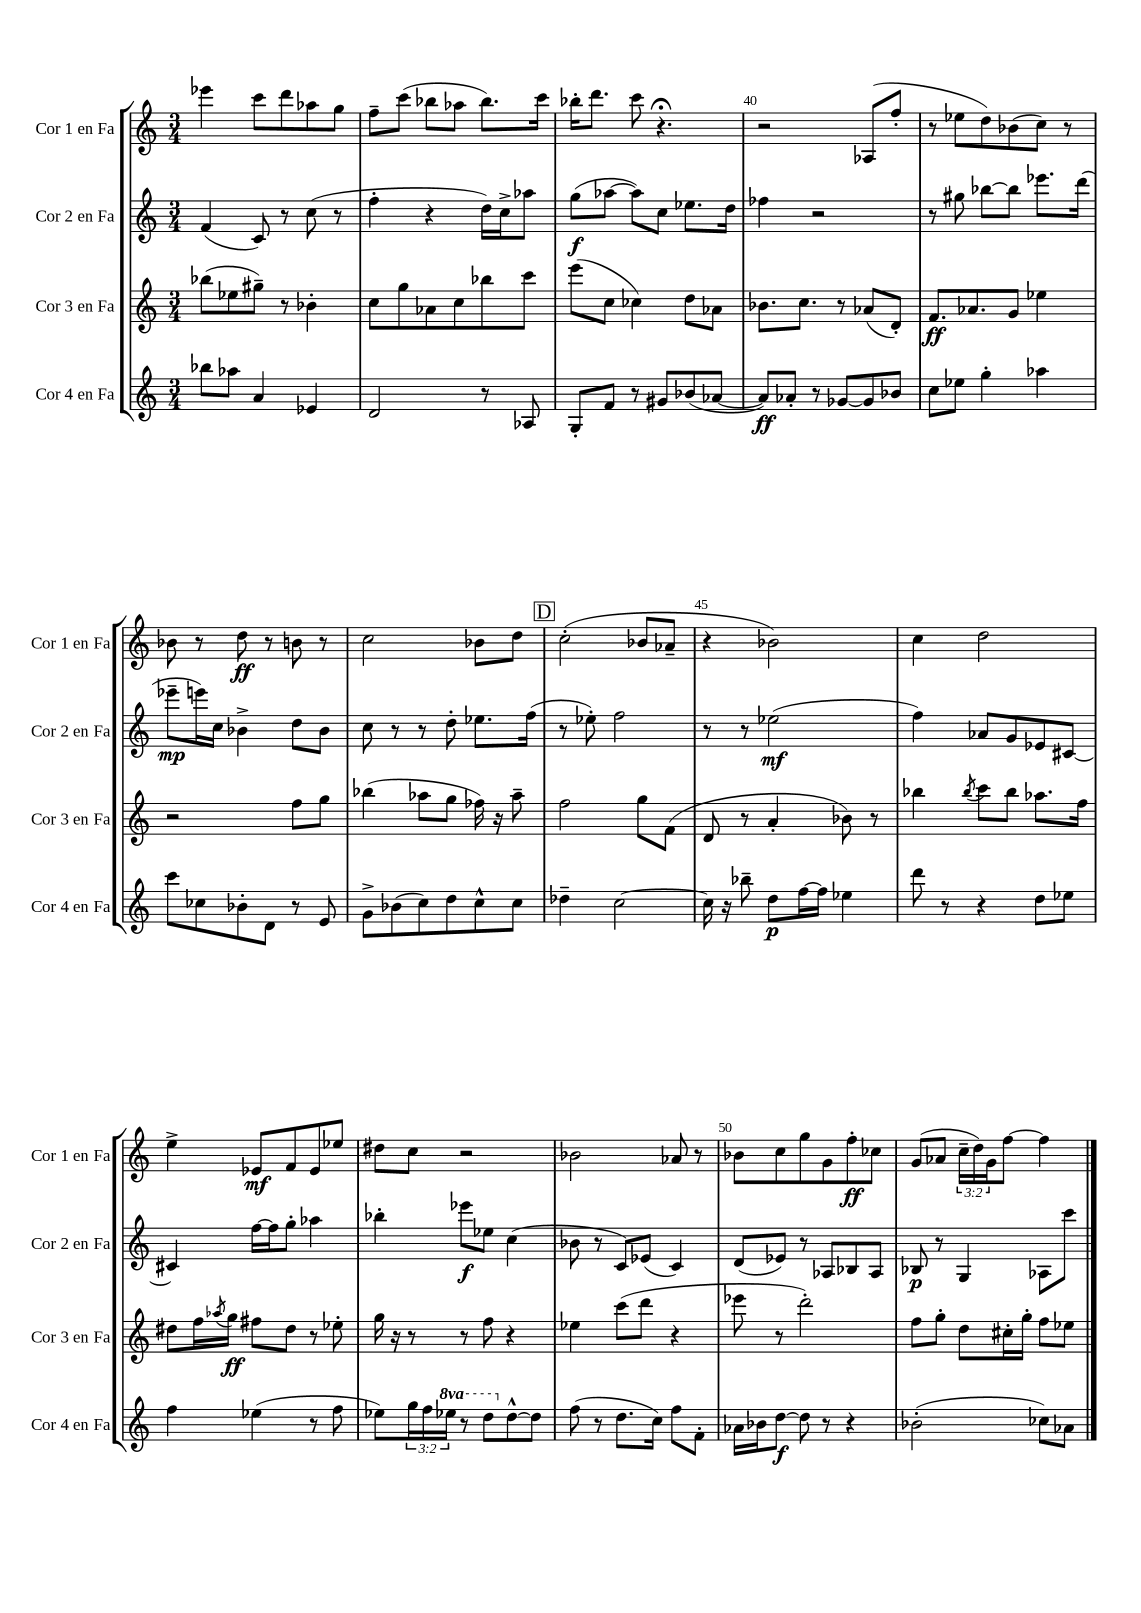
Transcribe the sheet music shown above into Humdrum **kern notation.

**kern	**kern	**kern	**kern
*staff4	*staff3	*staff2	*staff1
*clefG2	*clefG2	*clefG2	*clefG2
*k[]	*k[]	*k[]	*k[]
*M3/4	*M3/4	*M3/4	*M3/4
8bb-	(8bb-	(4f	4eee-
8aa-	8ee-	.	.
4a	8gg#~)	8c)	8ccc
.	8r	8r	8ddd
4e-	4b-'	(8cc	8aa-
.	.	8r	8gg
=	=	=	=
2d	8cc	4ff'	8ff~
.	8gg	.	(8ccc
.	8a-	4r	8bb-
.	8cc	.	8aa-
8r	8bb-	16dd)	8.bb-)
.	.	16cc^	.
8A-	8ccc	8aa-	.
.	.	.	16ccc
=	=	=	=
8G'	(8eee	(8gg	16bb-'
.	.	.	8.ddd
8f	8cc	[8aa-	.
8r	4cc-)	8aa-])	8ccc
8g#	.	8cc	4.r;
(8b-	8dd	8.ee-	.
[8a-	8a-	.	.
.	.	16dd	.
=	=	=	=
8a-])	8.b-	4ff-	2r
8a-'	.	.	.
.	8.cc	.	.
8r	.	2r	.
[8g-	8r	.	.
8g-]	(8a-	.	(8A-
8b-	8d')	.	8ff'
=	=	=	=
8cc	8.f	8r	8r
8ee-	.	8gg#	8ee-
.	8.a-	.	.
4gg'	.	[8bb-	8dd)
.	8g	8bb-]	(8b-
4aa-	4ee-	8.eee-	8cc)
.	.	.	8r
.	.	(16ddd	.
=	=	=	=
8ccc	2r	8eee-~	8b-
8cc-	.	16eee)	8r
.	.	16cc	.
8b-'	.	4b-^	8dd
8d	.	.	8r
8r	8ff	8dd	8b
8e	8gg	8b-	8r
=	=	=	=
8g^	(4bb-	8cc	2cc
(8b-	.	8r	.
8cc)	8aa-	8r	.
8dd	8gg	8dd'	.
8cc^^	16ff-)	8.ee-	8b-
.	16r	.	.
8cc	8aa-~	.	8dd
.	.	(16ff	.
=	=	=	=
4dd-~	2ff	8r	(2cc'
.	.	8ee-')	.
[2cc	.	2ff	.
.	8gg	.	8b-
.	(8f	.	8a-~
=	=	=	=
16cc]	8d	8r	4r
16r	.	.	.
8bb-~	8r	8r	.
8dd	4a'	(2ee-	2b-)
[16ff	.	.	.
16ff]	.	.	.
4ee-	8b-)	.	.
.	8r	.	.
=	=	=	=
8ddd	4bb-	4ff)	4cc
8r	.	.	.
.	8qbb-	.	.
4r	8ccc	8a-	2dd
.	8bb-	8g	.
8dd	8.aa-	8e-	.
8ee-	.	[8c#	.
.	16ff	.	.
=	=	=	=
4ff	8dd#	4c#]	4ee^
.	16ff	.	.
.	8qaa-	.	.
.	16gg	.	.
(4ee-	8ff#	[16ff	8e-
.	.	16ff]	.
.	8dd#	8gg'	8f
8r	8r	4aa-	8e-
8ff	8ee-'	.	8ee-
=	=	=	=
8ee-)	16gg	4bb-'	8dd#
.	16r	.	.
24gg	8r	.	8cc
24ff	.	.	.
24eee-	.	.	.
8r	8r	8eee-	2r
8ddd	8ff	8ee-	.
[8dd^^	4r	(4cc	.
8dd]	.	.	.
=	=	=	=
(8ff	4ee-	8b-	2b-
8r	.	8r	.
8.dd	(8ccc	8c)	.
.	8ddd	(8e-	.
16cc)	.	.	.
8ff	4r	4c)	8a-
8f'	.	.	8r
=	=	=	=
16a-	8eee-	(8d	8b-
16b-	.	.	.
[8dd	8r	8e-)	8cc
8dd]	2ddd')	8r	8gg
8r	.	8A-	8g
4r	.	8B-	8ff'
.	.	8A-	8cc-
=	=	=	=
(2b-'	8ff	8B-	(8g
.	8gg'	8r	8a-
.	8dd	4G	24cc~
.	.	.	24dd)
.	.	.	24g
.	16cc#'	.	[8ff
.	16gg'	.	.
8cc-)	8ff	8A-	4ff]
8a-	8ee-	8ccc	.
==	==	==	==
*-	*-	*-	*-
